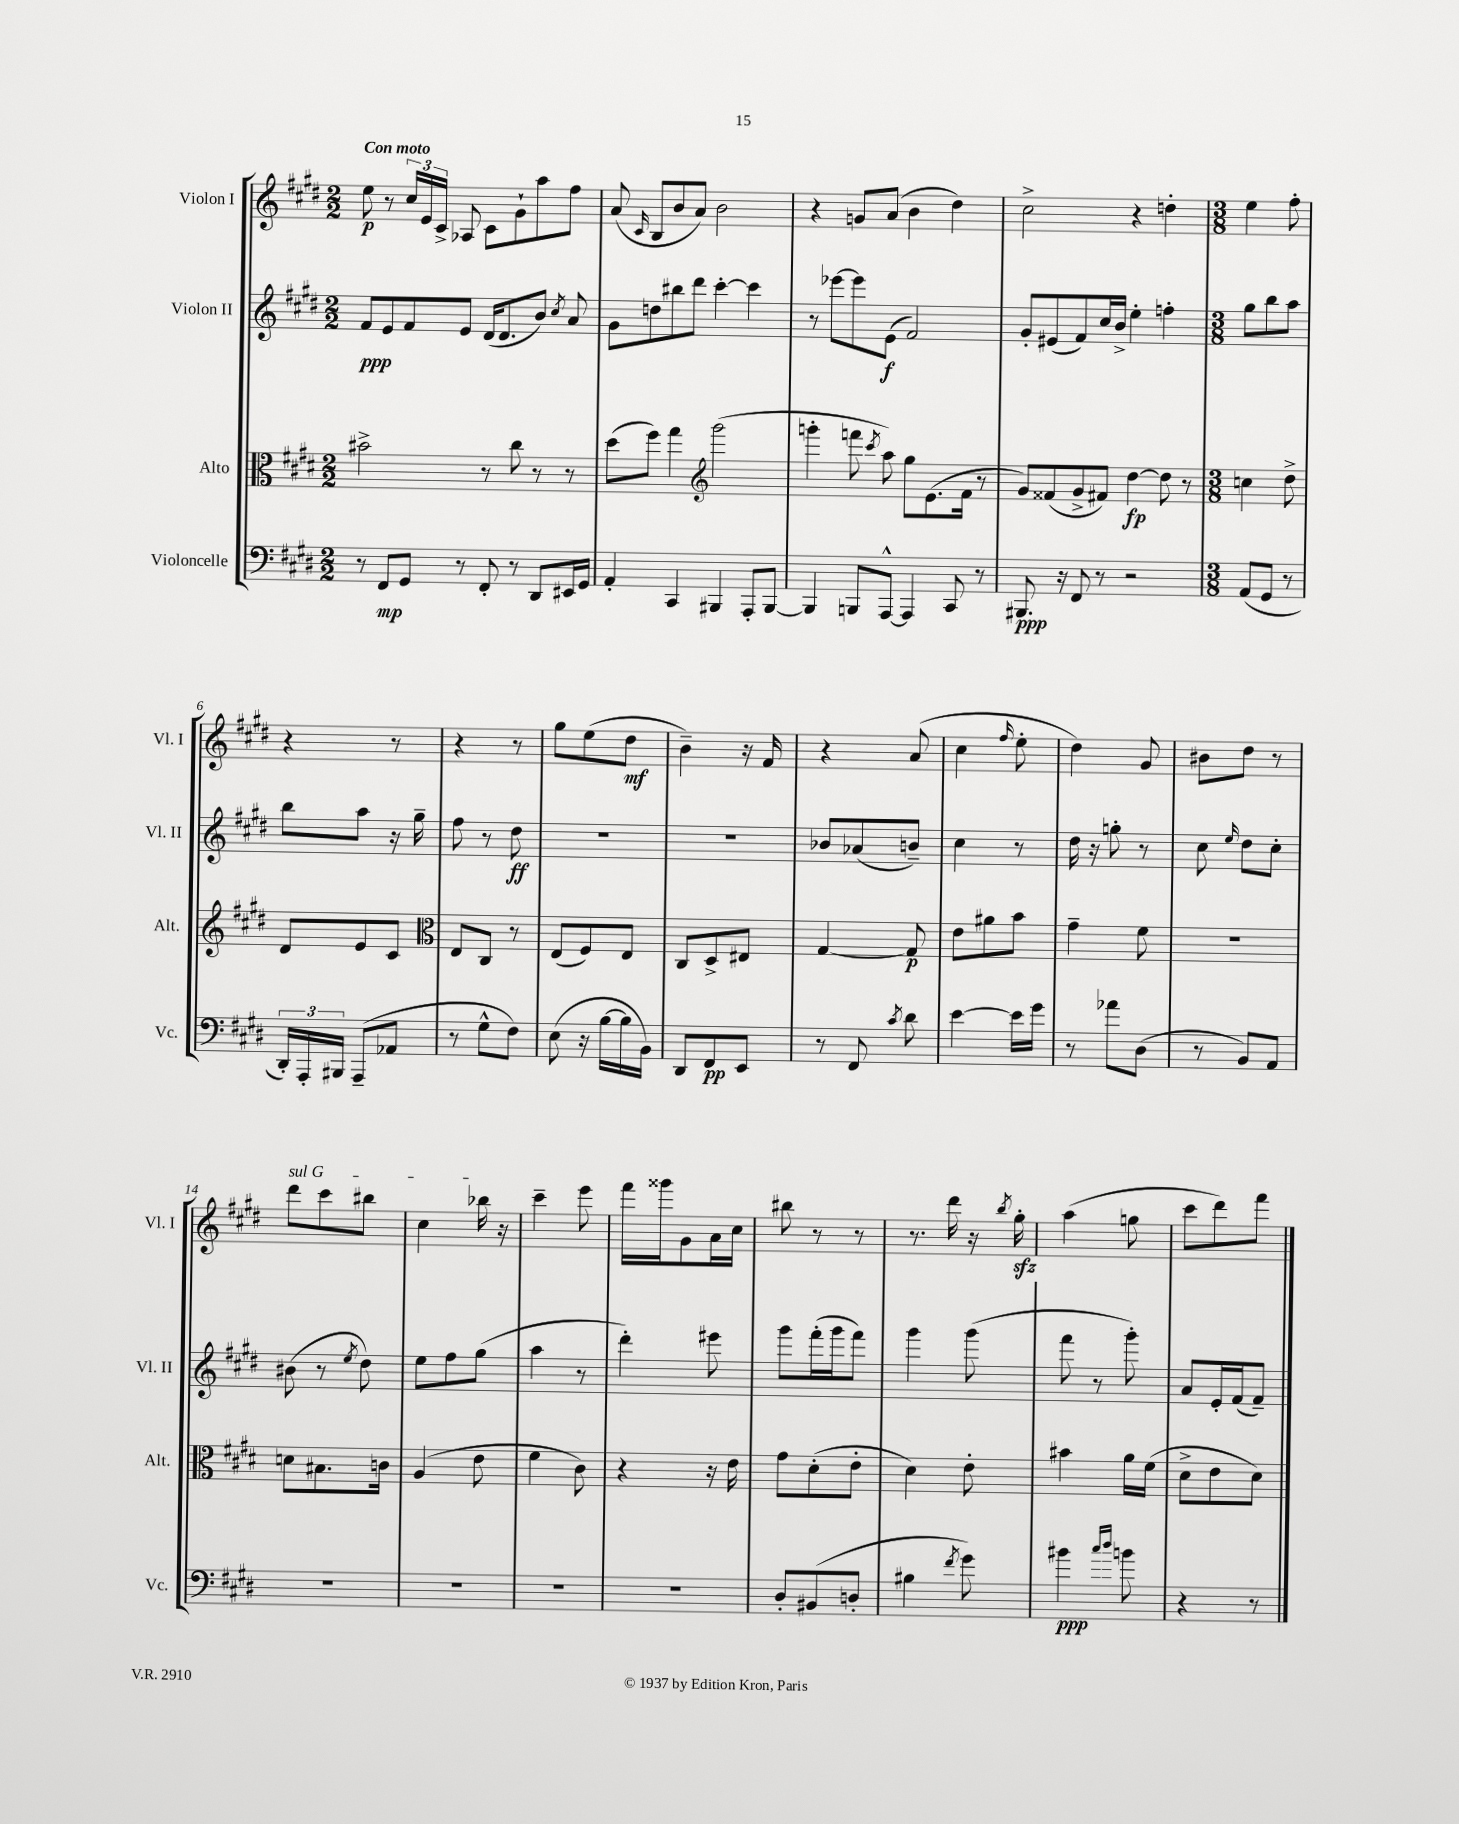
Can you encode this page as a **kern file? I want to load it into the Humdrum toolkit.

**kern	**kern	**kern	**kern
*staff4	*staff3	*staff2	*staff1
*clefF4	*clefC3	*clefG2	*clefG2
*k[f#c#g#d#]	*k[f#c#g#d#]	*k[f#c#g#d#]	*k[f#c#g#d#]
*M2/2	*M2/2	*M2/2	*M2/2
8r	2b#^	8f#	8ee
8FF#	.	8e	8r
8GG#	.	8f#	24cc#
.	.	.	24e
.	.	.	24c#^
8r	.	8e	8A-
8FF#'	8r	(16d#	8c#
.	.	8.d#	.
8r	8cc#	.	8g#`
8DD#	8r	8b)	8aa
.	.	8qcc#	.
16EE#	8r	8a	8ff#
16GG#	.	.	.
=	=	=	=
4AA'	(8dd#	8g#	(8a
.	.	.	16qqc#
.	8ff#)	8dd	8B
4CC#	4gg#	8bb#	8b
.	.	8ddd#	8a)
*	*clefG2	*	*
4BBB#	(2ggg#	[4ccc#'	2b
8AAA'	.	4ccc#]	.
[8BBB#	.	.	.
=	=	=	=
4BBB#]	4ggg'	8r	4r
.	.	[8eee-	.
8BBB	8fff	8eee-]	8g
.	8qccc#	.	.
[8AAA^^	8aa)	(8e	(8a
4AAA]	8gg#	2f#)	4b
.	(8.e	.	.
8CC#	.	.	4dd#)
.	16f#	.	.
8r	8r	.	.
=	=	=	=
8.BBB#	8g#)	8g#'	2cc#^
.	(8f##	(8e#	.
16r	.	.	.
8FF#	8g#^	8f#)	.
8r	8f#)	16cc#	.
.	.	16b^	.
2r	[4dd#	4ee'	4r
.	8dd#]	4ff'	4dd'
.	8r	.	.
=	=	=	=
*M3/8	*M3/8	*M3/8	*M3/8
(8AA	4cc	8gg#	4ee
8GG#	.	8bb	.
8r	8dd#^	8aa	8ff#'
=	=	=	=
24DD#')	8d#	8bb	4r
24AAA'	.	.	.
24BBB#	.	.	.
(8AAA~	8e	8aa	.
8AA-	8c#	16r	8r
.	.	16gg#~	.
=	=	=	=
*	*clefC3	*	*
8r	8E	8ff#	4r
8G#^^	8C#	8r	.
8F#)	8r	8dd#	8r
=	=	=	=
(8E	(8E	4.r	8gg#
16r	8F#)	.	(8ee
[16B	.	.	.
16B]	8E	.	8dd#
16BB)	.	.	.
=	=	=	=
8DD#	8C#	4.r	4b~)
8FF#	8D#^	.	.
8EE	8E#	.	16r
.	.	.	16f#
=	=	=	=
8r	[4G#	8b-	4r
8FF#	.	(8a-	.
8qc#	.	.	.
8d#	8G#]	8b~)	(8a
=	=	=	=
[4e	8e	4cc#	4cc#
.	8a#	.	.
.	.	.	16qqff#
16e]	8b	8r	8ee'
16g#	.	.	.
=	=	=	=
8r	4g#~	16dd#	4dd#)
.	.	16r	.
8a-	.	8gg'	.
(8D#	8f#	8r	8g#
=	=	=	=
8r	4.r	8cc#	8b#
.	.	16qqee	.
8BB)	.	8dd#	8dd#
8AA	.	8cc#'	8r
=	=	=	=
4.r	8d	(8b#	8ddd#
.	8.B#	8r	8ccc#
.	.	8qee	.
.	.	8dd#)	8bb#
.	16c	.	.
=	=	=	=
4.r	(4A	8ee	4cc#
.	.	8ff#	.
.	8e	(8gg#	16bb-
.	.	.	16r
=	=	=	=
4.r	4f#	4aa	4ccc#~
.	8c#)	8r	8eee
=	=	=	=
4.r	4r	4ddd#')	16fff#
.	.	.	16ggg##
.	.	.	8g#
.	16r	8eee#	16a
.	16e	.	16cc#
=	=	=	=
8D#'	8g#	8ggg#	8bb#
(8BB#	(8d#'	(16fff#'	8r
.	.	16ggg#	.
8D'	8e'	8fff#)	8r
=	=	=	=
4B#	4d#)	4ggg#	8.r
.	.	.	16ddd#
8qf#	.	.	.
8g#)	8e'	(8ggg#	16r
.	.	.	8qbb
.	.	.	16gg#'
=	=	=	=
4b#	4b#	8fff#	(4aa
.	.	8r	.
16qqcc#	.	.	.
16qqdd#	.	.	.
8b	16a	8ggg#')	8gg
.	(16f#	.	.
=	=	=	=
4r	8d#^	8a	8ccc#
.	8e	16e'	8ddd#)
.	.	(16f#	.
8r	8d#)	8f#~)	8fff#
==	==	==	==
*-	*-	*-	*-
